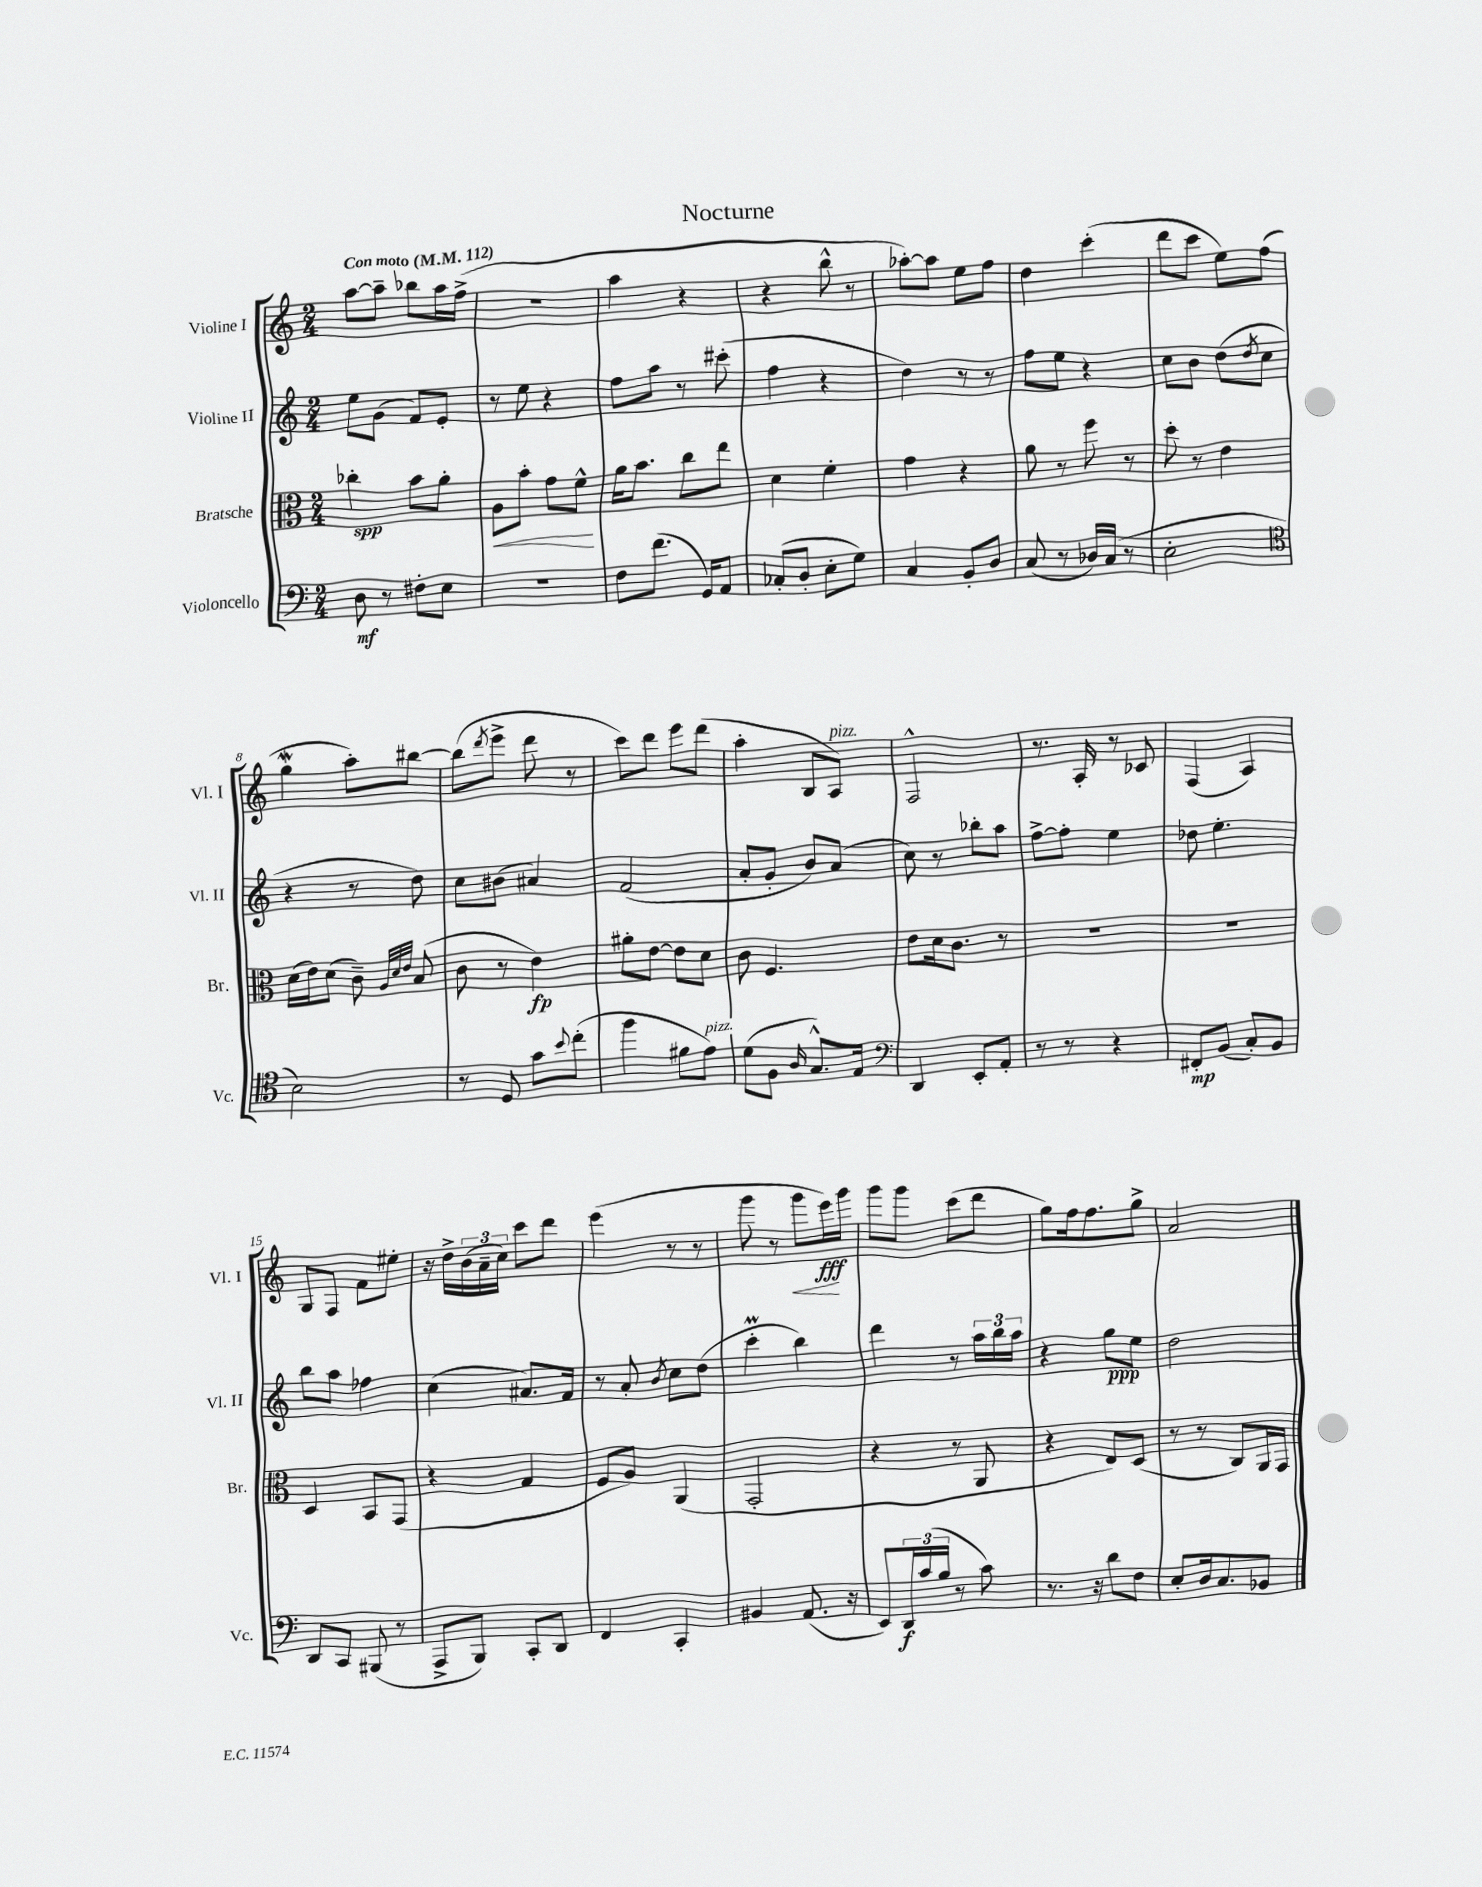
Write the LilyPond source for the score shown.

\header { title = "Nocturne" }
<<
\new StaffGroup <<
\new Staff = "s0" \with { instrumentName = "Violine I" shortInstrumentName = "Vl. I" } {
    \clef treble \key c \major \numericTimeSignature \time 2/4 \tempo "Con moto" 4 = 112
    a''8~ a''8-- bes''8 a''16 f''16->( |
    R2 |
    a''4 r4 |
    r4 b''8-^ r8 |
    aes''8~-.) aes''8 e''8 f''8 |
    d''4 c'''4-.( |
    d'''8 c'''8 e''8) f''8( |
    g''4\mordent a''8-.) bis''8~ |
    bis''8( \acciaccatura { d'''8 } e'''8-> d'''8 r8 |
    c'''8) d'''8 e'''8 d'''8( |
    a''4-. b8 a8^\markup { \italic "pizz." }) |
    f2-^ |
    r8. a16-. r8 ces'8 |
    f4( a4) |
    g8 f8 f'8 eis''8-. |
    r16 d''16-> \tuplet 3/2 { b'16( a'16-- c''16) } c'''8 d'''8 |
    e'''4( r8 r8 |
    g'''8 r8 g'''8\< e'''16\fff\!) g'''16 |
    g'''8 g'''8 c'''8( d'''8 |
    g''8) f''16 f''8. g''8-> |
    a'2 \bar "|." |
}
\new Staff = "s1" \with { instrumentName = "Violine II" shortInstrumentName = "Vl. II" } {
    \clef treble \key c \major \numericTimeSignature \time 2/4
    e''8 g'8( f'8) e'8-. |
    r8 e''8 r4 |
    f''8 a''8 r8 cis'''8-.( |
    f''4 r4 |
    d''4) r8 r8 |
    f''8 e''8 r4 |
    c''8 b'8 d''8( \acciaccatura { d''8 } c''8 |
    r4 r8 d''8) |
    c''8 bis'8( ais'4) |
    f'2( |
    a'8-. g'8-. b'8) a'8( |
    c''8) r8 bes''8-. a''8 |
    f''8~-> f''8-. e''4 |
    des''8 e''4.-. |
    b''8 a''8 fes''4 |
    c''4( ais'8.) f'16 |
    r8 a'8-. \acciaccatura { b'8 } c''8 d''8( |
    c'''4-.\prall b''4) |
    d'''4 r8 \tuplet 3/2 { a''16 b''16 a''16 } |
    r4 g''8\ppp e''8 |
    d''2 \bar "|." |
}
\new Staff = "s2" \with { instrumentName = "Bratsche" shortInstrumentName = "Br." } {
    \clef alto \key c \major \numericTimeSignature \time 2/4
    ces''4-.\spp b'8 a'8-. |
    a8\< b'8-. g'8 f'8-^\! |
    a'16 b'8. c''8 e''8 |
    d'4 f'4-. |
    g'4 r4 |
    a'8 r8 f''8 r8 |
    d''8-. r8 e'4 |
    d'16( e'16) d'8( c'8--) \grace { a32 d'32 e'32 } b8( |
    c'8 r8 e'4\fp) |
    ais'8-. e'8~ e'8 d'8 |
    c'8 f4. |
    e'8 d'16 c'8. r8 |
    R2 |
    R2 |
    d4 b,8 g,8( |
    r4 g4 |
    f8 a8) a,4( |
    g,2-. |
    r4 r8 a,8 |
    r4 e8) d8( |
    r8 r8 c8) a,16 g,16 \bar "|." |
}
\new Staff = "s3" \with { instrumentName = "Violoncello" shortInstrumentName = "Vc." } {
    \clef bass \key c \major \numericTimeSignature \time 2/4
    d8\mf r8 fis8-. e8 |
    R2 |
    f8 f'8.( g,16) a,8 |
    ces8-.( d8-. e8-. g8) |
    c4 b,8-. d8 |
    c8( r8 des16) c16( r8 |
    e2-. |
    \clef tenor b2) |
    r8 d8 g'8 \appoggiatura { b'8 } c''8-.( |
    f''4 fis'8 e'8^\markup { \italic "pizz." }) |
    d'8( f8 \grace { a16 } g8.-^) e16 |
    \clef bass d,4 e,8-. a,8-. |
    r8 r8 r4 |
    fis,8-.\mp b,8( c8-.) b,8 |
    d,8 c,8 bis,,8( r8 |
    a,,8-> b,,8) c,8-. d,8 |
    f,4 c,4-. |
    bis,4 a,8.( r16 |
    e,8) \tuplet 3/2 { d,16\f c'16( b16 } r8 c'8) |
    r8. r16 d'8 f8 |
    e8-. d16 c8. bes,8 \bar "|." |
}
>>
>>
